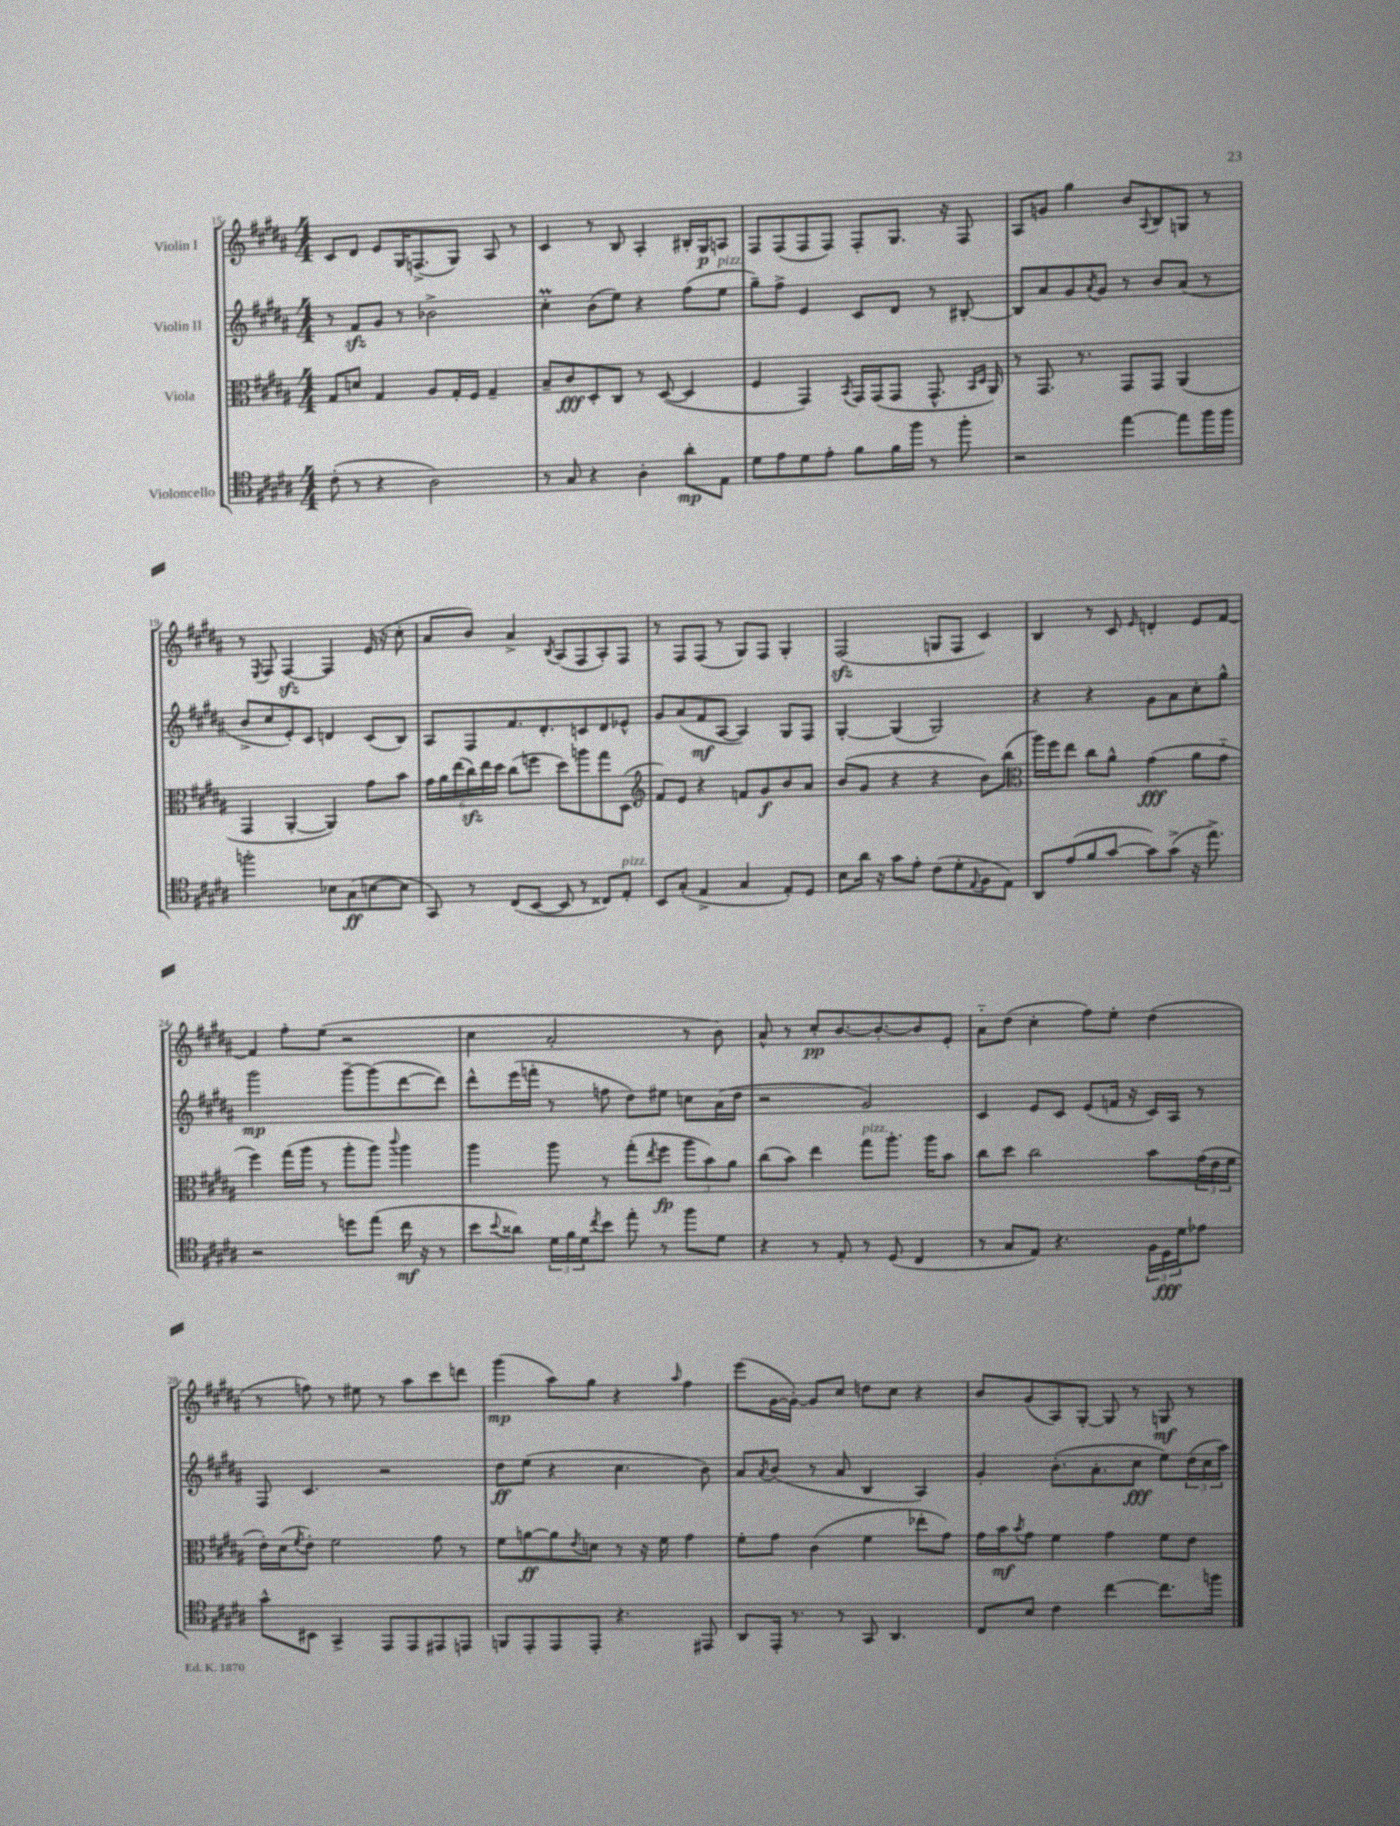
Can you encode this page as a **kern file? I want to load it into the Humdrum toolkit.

**kern	**dynam	**kern	**dynam	**kern	**dynam	**kern	**dynam
*part4	*part4	*part3	*part3	*part2	*part2	*part1	*part1
*staff4	*staff4	*staff3	*staff3	*staff2	*staff2	*staff1	*staff1
*I"Violoncello	*	*I"Viola	*	*I"Violin II	*	*I"Violin I	*
*clefC4	*	*clefC3	*	*clefG2	*	*clefG2	*
*k[f#c#g#d#a#]	*	*k[f#c#g#d#a#]	*	*k[f#c#g#d#a#]	*	*k[f#c#g#d#a#]	*
*M4/4	*	*M4/4	*	*M4/4	*	*M4/4	*
=15	=15	=15	=15	=15	=15	=15	=15
(8c#'\	.	8G#/L	.	8r	.	8c#/L	.
8r	.	8dn/J	.	8f#zz/L	.	8d#/J	.
4r	.	4G#/	.	8g#/J	.	8e/L	.
.	.	.	.	8r	.	16G#/K	.
.	.	.	.	.	.	(8.Fn^/	.
2A#\)	.	8A#/L	.	2b-X^\	.	.	.
.	.	16G#'/L	.	.	.	8G#/J)	.
.	.	16F#/JJ	.	.	.	.	.
.	.	4G#~/	.	.	.	8A#/	.
.	.	.	.	.	.	8r	.
=16	=16	=16	=16	=16	=16	=16	=16
8r	.	8B~/L	.	4cc#M'\	.	4c#/	.
8G#/	.	8c#/	fff	.	.	.	.
4r	.	8D#'/	.	(8b\L	.	8r	.
.	.	8C#/J	.	8ee\J)	.	8B/	.
4A#'\	.	8r	.	4r	.	4A#'/	.
.	.	([8D#/	.	.	.	.	.
8a#'\L	mp	4D#/]	.	(8ff#\L	.	16B#X'/LL	.
.	.	.	.	.	.	16G#/J	p
!	!	!	!	!LO:TX:a:i:t=pizz.	!	!	!
8E\J	.	.	.	8ee\J	.	8An/J	.
=17	=17	=17	=17	=17	=17	=17	=17
8d#\L	.	4F#/	.	8gg#~\L)	.	8F#/L	.
8e\	.	.	.	8ff#^\J	.	(8F#/	.
8d#\	.	4GG#/)	.	4e/	.	8F#/	.
8e'\J	.	.	.	.	.	8F#/J)	.
.	.	8qBB/	.	.	.	.	.
8f#\L	.	16GG#/LL	.	8c#/L	.	8F#'/L	.
.	.	(16GG#/J	.	.	.	.	.
16f#\L	.	8GG#/J	.	8d#/J	.	8.G#/J	.
16ff#\JJ	.	.	.	.	.	.	.
8r	.	8.GG#^^/	.	8r	.	.	.
.	.	.	.	.	.	16r	.
8ff#'\	.	.	.	[8B#X'/	.	8F#/	.
.	.	16qqBB/LL	.	.	.	.	.
.	.	16qqD#/JJ	.	.	.	.	.
.	.	16AA#/)	.	.	.	.	.
=18	=18	=18	=18	=18	=18	=18	=18
2r	.	8r	.	8B#/L]	.	8A#/L	.
.	.	8.GG#/	.	8a#/	.	8gn/J	.
.	.	.	.	8g#/	.	4gg#\	.
.	.	8.r	.	.	.	.	.
.	.	.	.	8qa#/	.	.	.
.	.	.	.	8g#/J	.	.	.
[4ee\	.	8GG#/L	.	8r	.	8b/L	.
.	.	.	.	.	.	8qqA#/	.
.	.	8GG#/J	.	8b/L	.	8B/	.
8ee\L]	.	(4AA#/	.	(8a#/J	.	8Gn/J	.
16ff#\L	.	.	.	8r	.	8r	.
16ff#\JJ	.	.	.	.	.	.	.
!!LO:LB:g=z
=19	=19	=19	=19	=19	=19	=19	=19
2ffn'\	.	4GG#/	.	8b^/L	.	8r	.
.	.	.	.	.	.	8qE/	.
.	.	.	.	8cc#/	.	8F#/	.
.	.	[4AA#'/	.	8e'/)	.	[4F#zz/	.
.	.	.	.	8c#/J	.	.	.
8B-X\L	.	4AA#/])	.	4dn/	.	4F#/]	.
(8G#\	ff	.	.	.	.	.	.
[8Bn\	.	8g#\L	.	(8c#/L	.	(16e/	.
.	.	.	.	.	.	16r	.
8B\J]	.	8b\J	.	8B/J)	.	8cc#'\	.
=20	=20	=20	=20	=20	=20	=20	=20
8GG#/)	.	24g#\LL	.	8A#/L	.	8a#/L	.
.	.	24a#\	.	.	.	.	.
.	.	(24ee\	.	.	.	.	.
8r	.	24cc#zz\)	.	8F#/	.	8b/J)	.
.	.	24ee\	.	.	.	.	.
.	.	24dd#\JJ	.	.	.	.	.
(8C#/L	.	(8cc#\L	.	8.f#/	.	4a#^/	.
[8BB/J	.	8ffn\J	.	.	.	.	.
.	.	.	.	8.d#'/	.	.	.
.	.	.	.	.	.	8qB/	.
8BB/]	.	8dd#\L)	.	.	.	(8A#/L	.
8r	.	8aan\	.	8cn/	.	8F#/	.
8C##X/L)	.	8gg#\	.	8d#/	.	8A#'/)	.
!LO:TX:a:i:t=pizz.	!	!	!	!	!	!	!
8E'/J	.	(8D#\J	.	8e-X^^/J	.	8F#/J	.
=21	=21	=21	=21	=21	=21	=21	=21
*	*	*clefG2	*	*	*	*	*
8BB/L	.	8f#/L)	.	8g#/L	.	8r	.
(8G#'/J	.	8e/J	.	(8a#/	.	8F#/L	.
4E^/	.	4r	.	8f#/	mf	(8F#/J	.
.	.	.	.	[8A#/J	.	8r	.
4G#/	.	8fn/L	.	4A#/])	.	8G#/L)	.
.	.	8g#/	f	.	.	8F#/J	.
8E'/L)	.	8b/	.	8G#/L	.	4G#'/	.
8D#/J	.	8a#/J	.	8F#/J	.	.	.
=22	=22	=22	=22	=22	=22	=22	=22
8B\L	.	(8b/L	.	[4G#'/	.	(2F#zz/	.
16a#\Jk	.	8g#/J	.	.	.	.	.
16r	.	.	.	.	.	.	.
8g#\L	.	4r	.	(4G#/]	.	.	.
8e'\J	.	.	.	.	.	.	.
(8c#\L	.	4r	.	2G#/)	.	8Gn/L	.
8d#'\	.	.	.	.	.	8F#/J	.
8qqE/	.	.	.	.	.	.	.
8F#\	.	8b\L)	.	.	.	4c#/)	.
8E\J)	.	(8bb\J	.	.	.	.	.
=23	=23	=23	=23	=23	=23	=23	=23
*	*	*clefC3	*	*	*	*	*
8AA#/L	.	16aa#\LL)	.	4r	.	4B/	.
.	.	16ff#\J	.	.	.	.	.
(8e/	.	8ee\J	.	.	.	.	.
8f#/	.	8cc#\L	.	4r	.	8r	.
[8g#/J	.	8a#^^\J	.	.	.	8c#/	.
.	.	.	.	.	.	16qqe/	.
8g#\L])	.	(4g#\	fff	8g#\L	.	4dn'/	.
(8g#^\J	.	.	.	8a#\	.	.	.
16r	.	8a#\L	.	8cc#'\	.	8e/L	.
8.ee^\)	.	.	.	.	.	.	.
.	.	8g#\J	.	8gg#^^\J	.	[8f#/J	.
!!LO:LB:g=z
=24	=24	=24	=24	=24	=24	=24	=24
2r	.	4ff#\)	.	2ggg#\	mp	4f#/]	.
.	.	(16gg#\LL	.	.	.	8ff#'\L	.
.	.	16aa#\JJ	.	.	.	.	.
.	.	8r	.	.	.	(8ee\J	.
8ddn\L	.	8aa#'\L	.	[8ggg#~\L	.	2r	.
(8ee\J	.	8aa#\J)	.	(8ggg#\]	.	.	.
.	.	8qqccc#/	.	.	.	.	.
16cc#\	mf	4aa#\	.	[8ddd#\	.	.	.
16r	.	.	.	.	.	.	.
8r	.	.	.	8ddd#\J])	.	.	.
=25	=25	=25	=25	=25	=25	=25	=25
8b\L	.	4aa#\	.	8ddd#^^\L	.	4cc#\	.
8qqb/	.	.	.	.	.	.	.
8a##X\J)	.	.	.	(16eee\L	.	.	.
.	.	.	.	16fffn'\JJ	.	.	.
24d#\LL	.	8aa#\	.	8r	.	2a#'/	.
24f#\	.	.	.	.	.	.	.
24d#\J	.	.	.	.	.	.	.
8qcc#/	.	.	.	.	.	.	.
8b\J	.	8r	.	8ffn\	.	.	.
8ee'\	.	(8gg#'\L	.	8dd#\L)	.	.	.
.	.	8qee/	.	.	.	.	.
8r	.	8ff#\J	fp	8ee#X\J	.	.	.
8ff#\L	.	12aa#\L	.	8ccn\L	.	8r	.
.	.	12b\)	.	.	.	.	.
8d#\J	.	.	.	(16a#\L	.	8b\)	.
.	.	12a#\J	.	.	.	.	.
.	.	.	.	16dd#\JJ	.	.	.
=26	=26	=26	=26	=26	=26	=26	=26
4r	.	(8cc#\L	.	2r	.	8a#^^/	.
.	.	8b\J)	.	.	.	8r	.
8r	.	4ee\	.	.	.	8cc#'/L	pp
8E'/	.	.	.	.	.	[8.b/	.
!	!	!LO:TX:a:i:t=pizz.	!	!	!	!	!
8r	.	8gg#\L	.	2g#/)	.	.	.
.	.	.	.	.	.	8.b'/_	.
(8D#/	.	8.aa#'\J	.	.	.	.	.
4C#/	.	.	.	.	.	8b/]	.
.	.	16aa#\KL	.	.	.	.	.
.	.	8b\J	.	.	.	8e'/J	.
=27	=27	=27	=27	=27	=27	=27	=27
8r	.	8cc#\L	.	4c#/	.	8a#\L	.
8G#/L	.	8dd#\J	.	.	.	(8dd#\J	.
8E/J)	.	2cc#\	.	8e/L	.	4cc#'\	.
4.r	.	.	.	8c#/J	.	.	.
.	.	.	.	(8e/L	.	8ff#\L)	.
.	.	.	.	16fn/Jk	.	8ee'\J	.
.	.	.	.	16r	.	.	.
24F#\LL	.	8b\L	.	16c#/LL)	.	(4dd#\	.
24D#\	fff	.	.	.	.	.	.
.	.	.	.	16A#/JJ	.	.	.
24d#\J	.	.	.	.	.	.	.
8e-X\J	.	(24g#\L	.	8r	.	.	.
.	.	24e\	.	.	.	.	.
.	.	24f#\JJ	.	.	.	.	.
!!LO:LB:g=z
=28	=28	=28	=28	=28	=28	=28	=28
8g#^^\L	.	16e'\LL)	.	8F#/	.	8r	.
.	.	(16d#\J	.	.	.	.	.
.	.	8qf#/	.	.	.	.	.
8BB#X\J	.	8e'\J)	.	4.c#/	.	8ffn\)	.
4GG#^/	.	2f#\	.	.	.	8r	.
.	.	.	.	.	.	8ee#X\	.
8EE/L	.	.	.	2r	.	8r	.
8EE/	.	.	.	.	.	8aa#\L	.
8EE#X/	.	8g#\	.	.	.	8ccc#\	.
8EEn/J	.	8r	.	.	.	8dddn\J	.
=29	=29	=29	=29	=29	=29	=29	=29
8FFn/L	.	8f#\L	.	8dd#\L	ff	(4ggg#\	mp
8EE'/	.	[8an\	ff	(8ee\J	.	.	.
8EE/	.	8a\]	.	4r	.	8aa#\L)	.
.	.	8qe/	.	.	.	.	.
8EE'/J	.	8dn\J	.	.	.	8gg#\J	.
4.r	.	8r	.	4.cc#\	.	4r	.
.	.	16r	.	.	.	.	.
.	.	16f#\	.	.	.	.	.
.	.	.	.	.	.	16qqaa#/	.
.	.	4g#\	.	.	.	4ff#\	.
8EE#X/	.	.	.	8b\)	.	.	.
=30	=30	=30	=30	=30	=30	=30	=30
8AA#/L	.	8f#'\L	.	8a#/L	.	(8eee\L	.
.	.	.	.	8qa#/	.	.	.
16EE'/Jk	.	8g#\J	.	(8b/J	.	[16g#\L	.
8.r	.	.	.	.	.	16g#'\JJ_)	.
.	.	(4c#\	.	8r	.	8g#/L]	.
8r	.	.	.	8a#/	.	8cc#/J	.
8GG#/	.	4f#\	.	4B/	.	8ddn\L	.
4.AA#/	.	.	.	.	.	8cc#\J	.
.	.	8ee-X'\L	.	4A#/)	.	4r	.
.	.	8g#\J)	.	.	.	.	.
=31	=31	=31	=31	=31	=31	=31	=31
8C#/L	.	16g#\LL	.	4g#'/	.	8b/L	.
.	.	16b\J	mf	.	.	.	.
.	.	8qb/	.	.	.	.	.
8B/J	.	8g#\J	.	.	.	(8g#/	.
4c#\	.	4f#\	.	(8.b'\L	.	8A#/)	.
.	.	.	.	.	.	[8G#'/J	.
.	.	.	.	8.a#'\	.	.	.
[4cc#\	.	4g#\	.	.	.	8G#/]	.
.	.	.	.	8cc#\J	fff	8r	.
8.cc#\L]	.	8f#\L	.	8ee\L)	.	8Gn/	mf
.	.	8e\J	.	(24dd#\L	.	8r	.
.	.	.	.	24cc#\	.	.	.
16ffn\Jk	.	.	.	.	.	.	.
.	.	.	.	24aa#\JJ)	.	.	.
==	==	==	==	==	==	==	==
*-	*-	*-	*-	*-	*-	*-	*-
